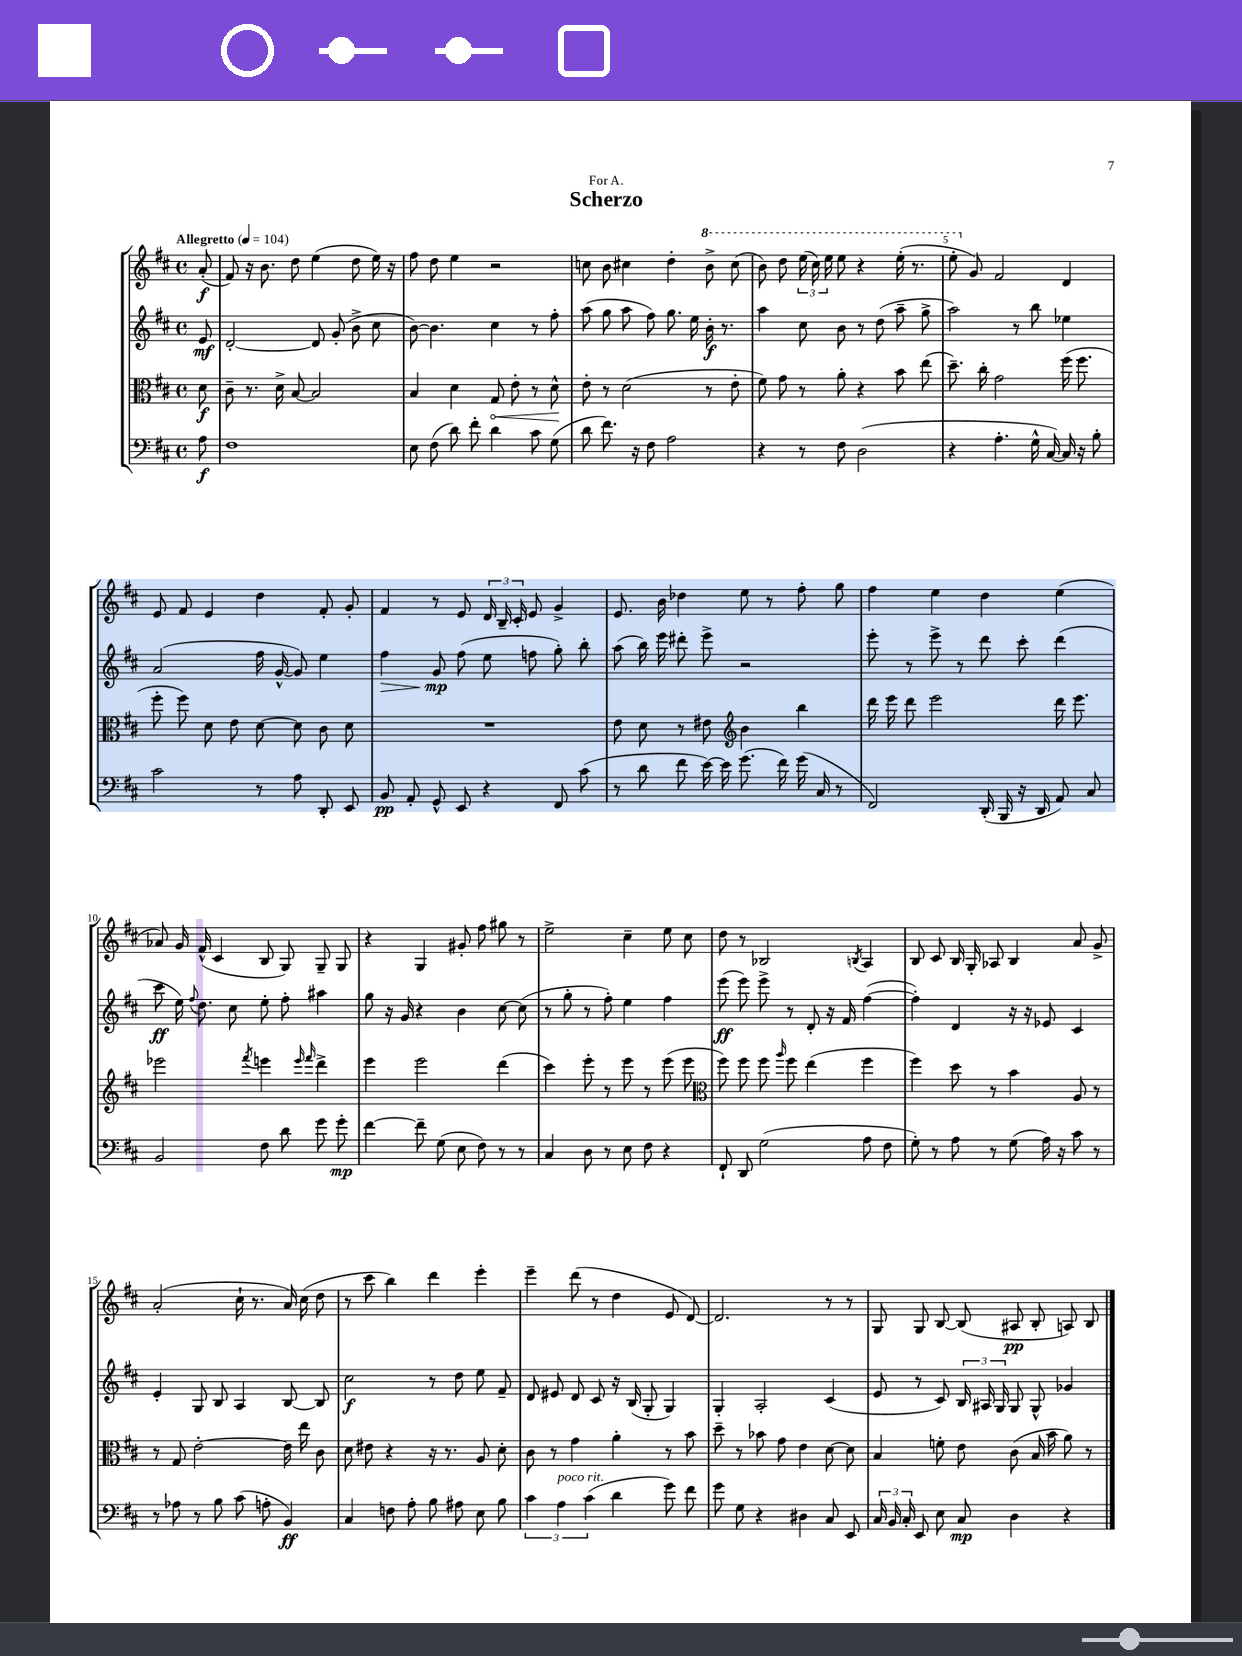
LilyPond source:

\header { title = "Scherzo" dedication = "For A." }
<<
\new StaffGroup <<
\new Staff = "s0" {
    \clef treble \key d \major \defaultTimeSignature \time 4/4 \partial 8 \tempo "Allegretto" 4 = 104
    \autoBeamOff a'8-.\f( |
    fis'8) r16 b'8. d''8 e''4( d''8 e''16) r16 |
    fis''8 d''8 e''4 r2 |
    c''8 b'8 cis''4 d''4-. \ottava #1 b''8-> cis'''8( |
    b''8) d'''8 \tuplet 3/2 { e'''16( cis'''16) e'''16 } e'''8 r4 e'''16-.( r8. |
    e'''8-. \ottava #0 g'8) fis'2 d'4 |
    e'8 fis'8 e'4 d''4 fis'8-. g'8-. |
    fis'4 r8 e'8 \tuplet 3/2 { d'16 b16-- cis'16-. } e'8 g'4-> |
    e'8. b'16 des''4 e''8 r8 fis''8-. g''8 |
    fis''4 e''4 d''4 e''4( |
    aes'8) g'16 fis'16-^( cis'4 b8 g8) g8-- g8 |
    r4 g4 gis'8-. fis''8 gis''8 r8 |
    e''2-> cis''4-- e''8 cis''8 |
    d''8 r8 bes2 \acciaccatura { b8 } a4 |
    b8 cis'8 b16 g16-. aes8 b4 a'8 g'8-> |
    a'2-.( cis''16-! r8. a'16) cis''16( d''8 |
    r8 cis'''8 b''4) d'''4 e'''4-. |
    e'''4-- d'''8( r8 d''4 e'8 d'8~) |
    d'2. r8 r8 |
    g8 g8 b8~ b8( ais8\pp b8-. a8) b8 \bar "|." |
}
\new Staff = "s1" {
    \clef treble \key d \major \defaultTimeSignature \time 4/4 \partial 8
    \autoBeamOff e'8\mf |
    d'2~-. d'8 g'8-.( b'8-> cis''8 |
    b'8~) b'4. cis''4 r8 fis''8-. |
    a''8( g''8 a''8 fis''8) g''8. e''16 b'16-.\f r8. |
    a''4 cis''8 b'8 r8 d''8( a''8-- g''8-> |
    a''2) r8 b''8 ees''4 |
    a'2( fis''16 g'16~-^ g'8) e''4 |
    fis''4\> g'8\mp\! fis''8( e''8 f''8 g''8-.) b''8-. |
    a''8( b''16) e'''16 dis'''8-. e'''8-> r2 |
    e'''8-. r8 e'''8-> r8 d'''8 cis'''8-. d'''4( |
    cis'''8\ff e''16) \appoggiatura { fis''8 } d''8. cis''8 e''8-. fis''8-. ais''4 |
    g''8 r16 g'16 r4 b'4 cis''8~ cis''8( |
    r8 g''8-. r8 fis''8-.) e''4 fis''4 |
    e'''8\ff( e'''8) e'''8-> r8 d'8-. r16 fis'16 fis''4~( |
    fis''4-.) d'4 r16 r16 ees'8 cis'4 |
    e'4-. g8 b8 a4 b8~ b8 |
    cis''2\f r8 d''8 e''8 fis'8-- |
    d'8 eis'8 d'8 cis'8 r16 b16( g8-. g4) |
    g4-. a2-. cis'4( |
    e'8 r8 cis'8) \tuplet 3/2 { b16 ais16 g16 } g8 g8-^ ges'4 \bar "|." |
}
\new Staff = "s2" {
    \clef alto \key d \major \defaultTimeSignature \time 4/4 \partial 8
    \autoBeamOff d'8\f |
    cis'8-- r8. d'16-> b8~ b2 |
    b4 d'4 \once \override Hairpin.circled-tip = ##t g8\< e'8-. r8 d'8-^\! |
    e'8-. r8 d'2( r8 e'8-. |
    fis'8) g'8 r8 a'8-. r4 b'8 e''8( |
    d''8.--) cis''16-. g'2 fis''16( fis''8. |
    fis''8-. fis''8) d'8 e'8 d'8~ d'8 cis'8 d'8 |
    R1 |
    e'8 d'8 r8 eis'8 \clef treble b'4 b''4 |
    d'''16 e'''16 d'''8 e'''2 d'''16 e'''8. |
    ees'''2 \acciaccatura { fis'''8 } e'''4 \grace { e'''16 fis'''16 } d'''4-> |
    e'''4 e'''2 d'''4( |
    cis'''4) e'''8-. r8 e'''8 r8 e'''8( e'''8 |
    \clef alto fis''8) fis''8 fis''8 \grace { a''16 } fis''8 e''4( fis''4 |
    fis''4) d''8 r8 b'4 a8 r8 |
    r8 g8 e'2~-. e'16 e''16 cis'8 |
    d'8 eis'8 r4 r16 r8. a8 d'8-. |
    cis'8 r8 g'4 a'4-. r8 b'8 |
    d''8-- r8 bes'8 g'8 e'4 d'8~ d'8 |
    b4 f'8-. e'8 cis'8( b16 b'16 a'8) r8 \bar "|." |
}
\new Staff = "s3" {
    \clef bass \key d \major \defaultTimeSignature \time 4/4 \partial 8
    \autoBeamOff a8\f |
    fis1 |
    e8 fis8( d'8) fis'8-. d'4 cis'8 g8( |
    d'8 fis'8.) r16 fis8 a2 |
    r4 r8 fis8 d2( |
    r4 a4.-. g16-^ cis16~) cis16 r16 b8-. |
    cis'2 r8 a8 d,8-. e,8 |
    b,8\pp a,8-. g,8-^ e,8 r4 fis,8 cis'8( |
    r8 d'8 fis'8 e'16~) e'16 g'8.( fis'16) g'16( cis16 r8 |
    fis,2) d,16-.( b,,16 r16 d,16 a,8) cis8 |
    b,2 fis8 d'8 g'8 g'8-.\mp |
    fis'4~ fis'8-- g8( e8 fis8) r8 r8 |
    cis4 d8 r8 e8 fis8 r4 |
    fis,8-! d,8 g2( a8 fis8 |
    g8-.) r8 a8 r8 g8( a16) r16 cis'8 r8 |
    r8 aes8 r8 b8 cis'8( a8-. b,4\ff) |
    cis4 f8 a8-. b8 ais8 e8 b8 |
    \tuplet 3/2 { cis'4 a4^\markup { \italic "poco rit." } cis'4( } d'4 g'8) fis'8 |
    g'8 g8 r4 dis4 cis8 e,8 |
    \tuplet 3/2 { cis16 b,16 cis16-. } e,8 e8 cis8\mp d4 r4 \bar "|." |
}
>>
>>
\layout { \context { \Score \override BarNumber.break-visibility = ##(#f #t #t) barNumberVisibility = #(every-nth-bar-number-visible 5) } }
